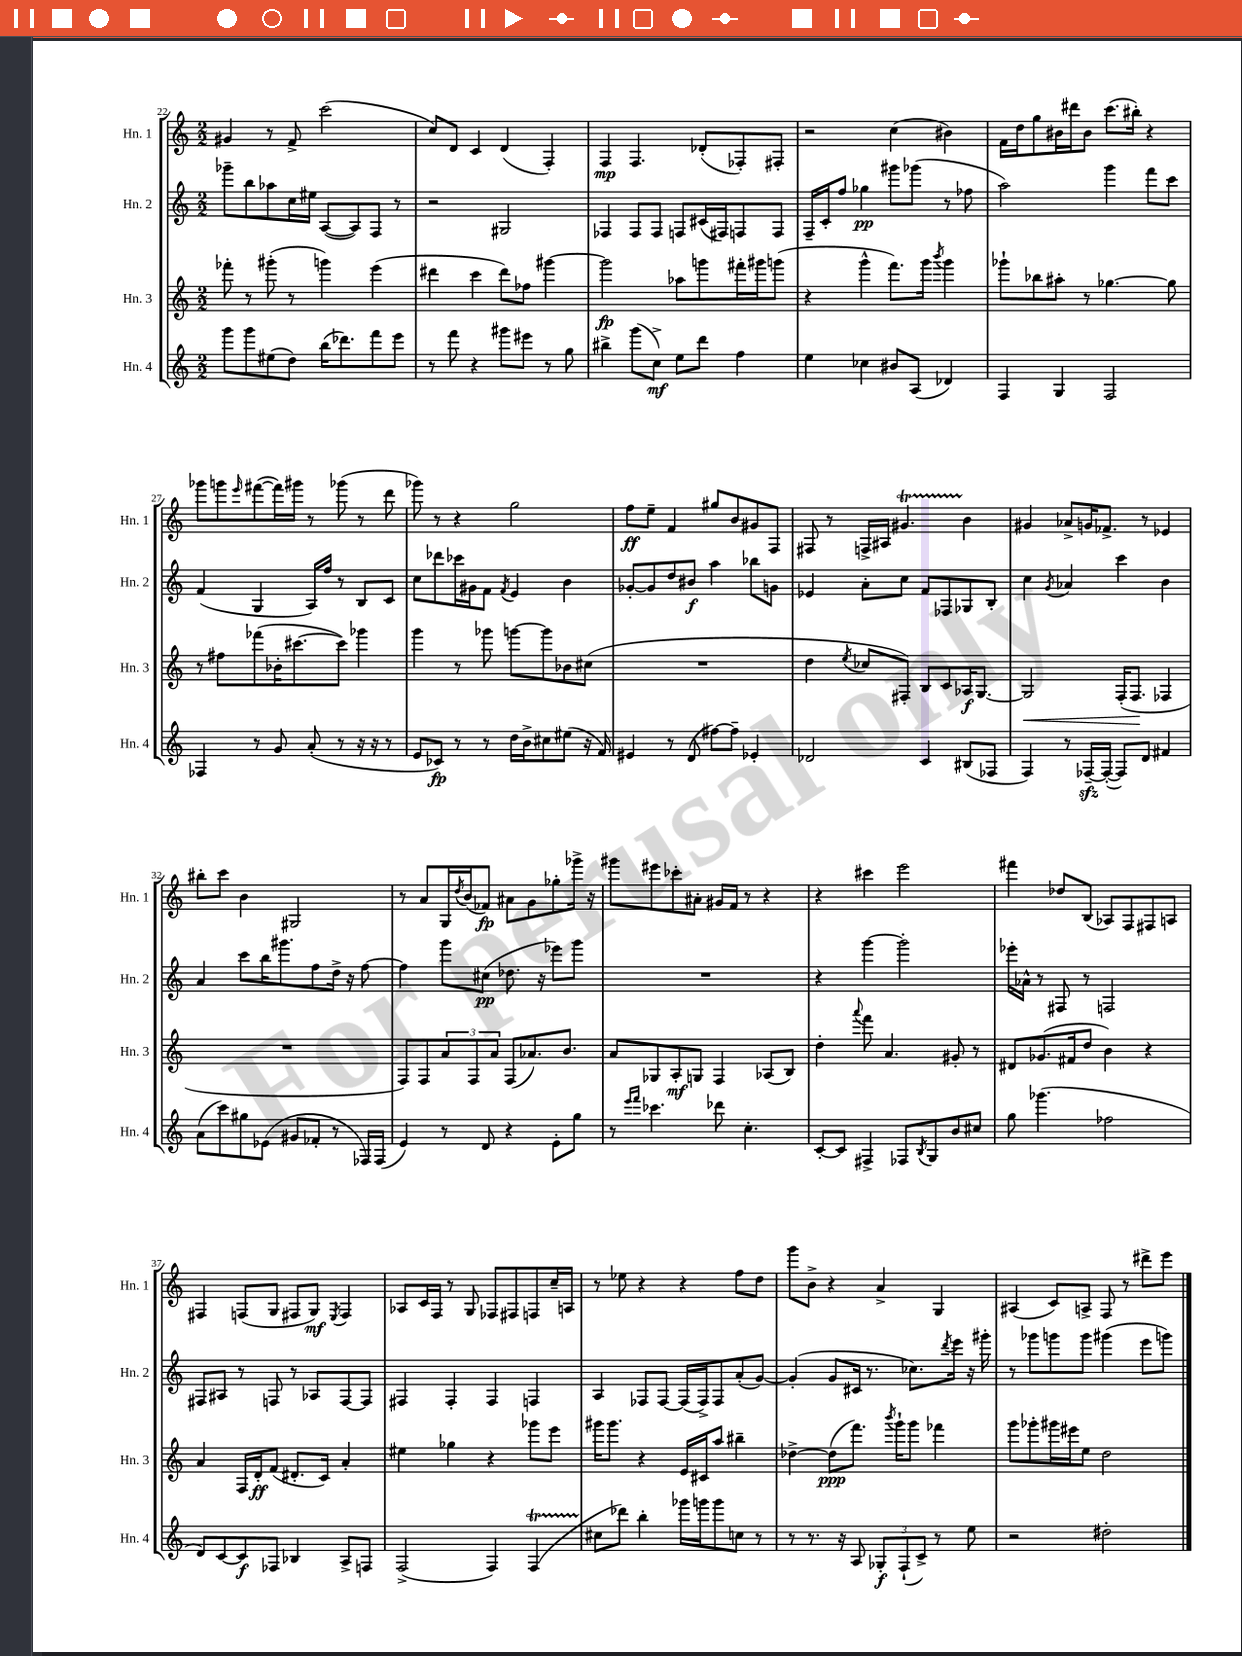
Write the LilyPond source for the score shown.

<<
\new StaffGroup <<
\new Staff = "s0" \with { instrumentName = "Hn. 1" shortInstrumentName = "Hn. 1" } {
    \clef treble \key c \major \numericTimeSignature \time 2/2
    gis'4 r8 f'8-> c'''2( |
    c''8) d'8 c'4 d'4( f4-.) |
    f4\mp f4. des'8-.( fes8-.) fis8-. |
    r2 c''4( bis'4) |
    f'16 d''16 g''8 bis'16 dis'''16 bis'8 c'''8.( bis''16-.) r4 |
    ges'''8 g'''8 \grace { e'''16 } fis'''8~( fis'''16) gis'''16 r8 ges'''8( r8 d'''8 |
    ges'''8) r8 r4 g''2 |
    f''8\ff e''8-- f'4 gis''8 b'8 gis'8 f8 |
    fis8 r8 f16-> ais16 gis'4.\startTrillSpan b'4\stopTrillSpan |
    gis'4 aes'8-> g'16 fes'8.-> r8 ees'4 |
    bis''8-. c'''8 b'4 gis2 |
    r8 a'8 g16 \acciaccatura { d''8 } b'16( fes'8\fp) ais'8 g'8 ges''8-. ges'''16-> r16 |
    gis'''8 eis'''8 ces'''8-. ais'8-. gis'16 f'16 r8 r4 |
    r4 cis'''4 e'''2 |
    fis'''4 des''8 b8( aes8) f8 fis8 a8 |
    fis4 f8( g8 fis8 g8\mf) \acciaccatura { e8 } fis4 |
    aes8 c'16 f16 r8 g8 fes8 fis8 f8 c''16-- a16 |
    r8 ees''8 r4 r4 f''8 d''8 |
    g'''8 b'8-> r4 a'4-> g4 |
    ais4( c'8) a8-> f8 r8 dis'''8-> e'''8 \bar "|." |
}
\new Staff = "s1" \with { instrumentName = "Hn. 2" shortInstrumentName = "Hn. 2" } {
    \clef treble \key c \major \numericTimeSignature \time 2/2
    ges'''8-- b''8 aes''8 c''16 eis''16 a8~( a8) f8 r8 |
    r2 gis2 |
    fes4 fes8 fes8 f8 cis'16( fis16) f8 f8 |
    f16-- c'16-. f''8 ges''4\pp gis'''8 ges'''8( r8 fes''8 |
    a''2) g'''4 f'''8 c'''8 |
    f'4( g4 a16) f''16 r8 b8 c'8 |
    c''8 des'''8 ces'''16 gis'16 f'8 \acciaccatura { f'8 } e'4 b'4 |
    ges'8~-. ges'8 d''8 bis'8\f a''4 bes''8 g'8 |
    ees'4 a'8-. c''8 f'8 fes8 ges8 b8-. |
    c''4 \acciaccatura { g'8 } aes'4 c'''4 b'4 |
    a'4 c'''8 b''16 gis'''8. f''8 d''16-> r16 f''8~ |
    f''4 g'''8 cis''8\pp( des''8. r16 ees'''8) g'''8 |
    R1 |
    r4 g'''4~ g'''2-. |
    ees'''16-. aes'16-^ r8 fis8 r8 f2 |
    fis8 ais8 r8 f8 r8 aes8 f8~ f8 |
    fis4 fis4-. fis4 f4 |
    a4 fes8 fes8~ fes16( fes16->) fes8 a'8-.( g'8~) |
    g'4-.( g'8 cis'16 r8. ces''8.) \acciaccatura { d'''8 } e'''16 r16 gis'''16-. |
    r8 ges'''8 g'''8 g'''8 gis'''4( e'''8 g'''8) \bar "|." |
}
\new Staff = "s2" \with { instrumentName = "Hn. 3" shortInstrumentName = "Hn. 3" } {
    \clef treble \key c \major \numericTimeSignature \time 2/2
    fes'''8-. r8 gis'''8-.( r8 g'''4) e'''4( |
    dis'''4 c'''4 dis'''8) fes''8 gis'''4~ |
    gis'''2\fp aes''8 g'''8 fis'''16-. gis'''16 g'''8( |
    r4 g'''4-^ f'''8.) g'''16 \acciaccatura { b'''8 } g'''4 |
    ges'''8-! bes''8 ais''8-. r8 ges''4.~ ges''8 |
    r8 fis''8 fes'''8( bes'16-. cis'''8.~ cis'''8) ges'''4 |
    g'''4 r8 ges'''8 g'''8~ g'''8 bes'8 cis''8( |
    R1 |
    d''4 \acciaccatura { e''8 } ces''8 fis8-.) b8 c'8 aes16\f g8.~ |
    g2\< f16-.( f8.\! fes4 |
    R1 |
    f8) f8 \tuplet 3/2 { a'8 f8 a'8 } f8( aes'8.) b'8. |
    a'8 ges8 a8-.\mf g8 f4 aes8( b8) |
    d''4-. \appoggiatura { a'''8 } f'''8 a'4. gis'8-. r8 |
    dis'8 ges'8.( fis'16 d''8 b'4) r4 |
    a'4 f16 d'16-.\ff f'8( dis'8.-. c'16) a'4-. |
    eis''4 ges''4 r4 ges'''8 e'''8 |
    gis'''16 gis'''8. r4 e'16 cis'16 a''8 bis''4-- |
    des''4~-> des''8\ppp( f'''8.) \acciaccatura { b'''8 } g'''16-! g'''8 fes'''4 |
    g'''8 ges'''8-. gis'''16 eis'''16 e''8 d''2 \bar "|." |
}
\new Staff = "s3" \with { instrumentName = "Hn. 4" shortInstrumentName = "Hn. 4" } {
    \clef treble \key c \major \numericTimeSignature \time 2/2
    g'''8 g'''8 eis''8( d''8) b''16( des'''8.) f'''8 e'''8 |
    r8 f'''8 r4 gis'''8 eis'''8 r8 g''8 |
    bis''4-> g'''8( c''8->\mf) e''8 d'''8 f''4 |
    e''4 ces''4 bis'8 a8( des'4) |
    f4 g4 f2 |
    fes4 r8 g'8 a'8-.( r8 r16 r16 r8 |
    e'8 ces'8\fp) r8 r8 d''16 b'16-> cis''8 eis''8( r16 f'16) |
    eis'4 r8 d'8( fis''8~) fis''8-- ees'4-. |
    des'2 c'4 bis8( fes8 |
    f4) r8 fes16~--\sfz fes16~-.( fes8) d'8 fis'4 |
    a'8( c'''8) gis''8 ees'8( gis'8 fes'8-. r8 fes16) fes16( |
    e'4) r8 d'8 r4 e'8-. g''8 |
    r8 \grace { e'''16 f'''16 } ces'''4. des'''8 c''4.-. |
    c'8~-. c'8 fis4-> fes8 \acciaccatura { b8 } g8 b'8 cis''8 |
    g''8 ges'''4.( fes''2 |
    d'8) c'8~ c'8\f fes8 bes4 a8-> f8 |
    f2->( f4) f4\startTrillSpan( |
    cis''8\stopTrillSpan des'''8) b''4-. ges'''16 g'''16 g'''8 c''8 r8 |
    r8 r8. r16 a8 \tuplet 3/2 { ges8-.\f f8-!( c'8->) } r8 e''8 |
    r2 dis''2-. \bar "|." |
}
>>
>>
\layout { \context { \Score currentBarNumber = #22 } }
